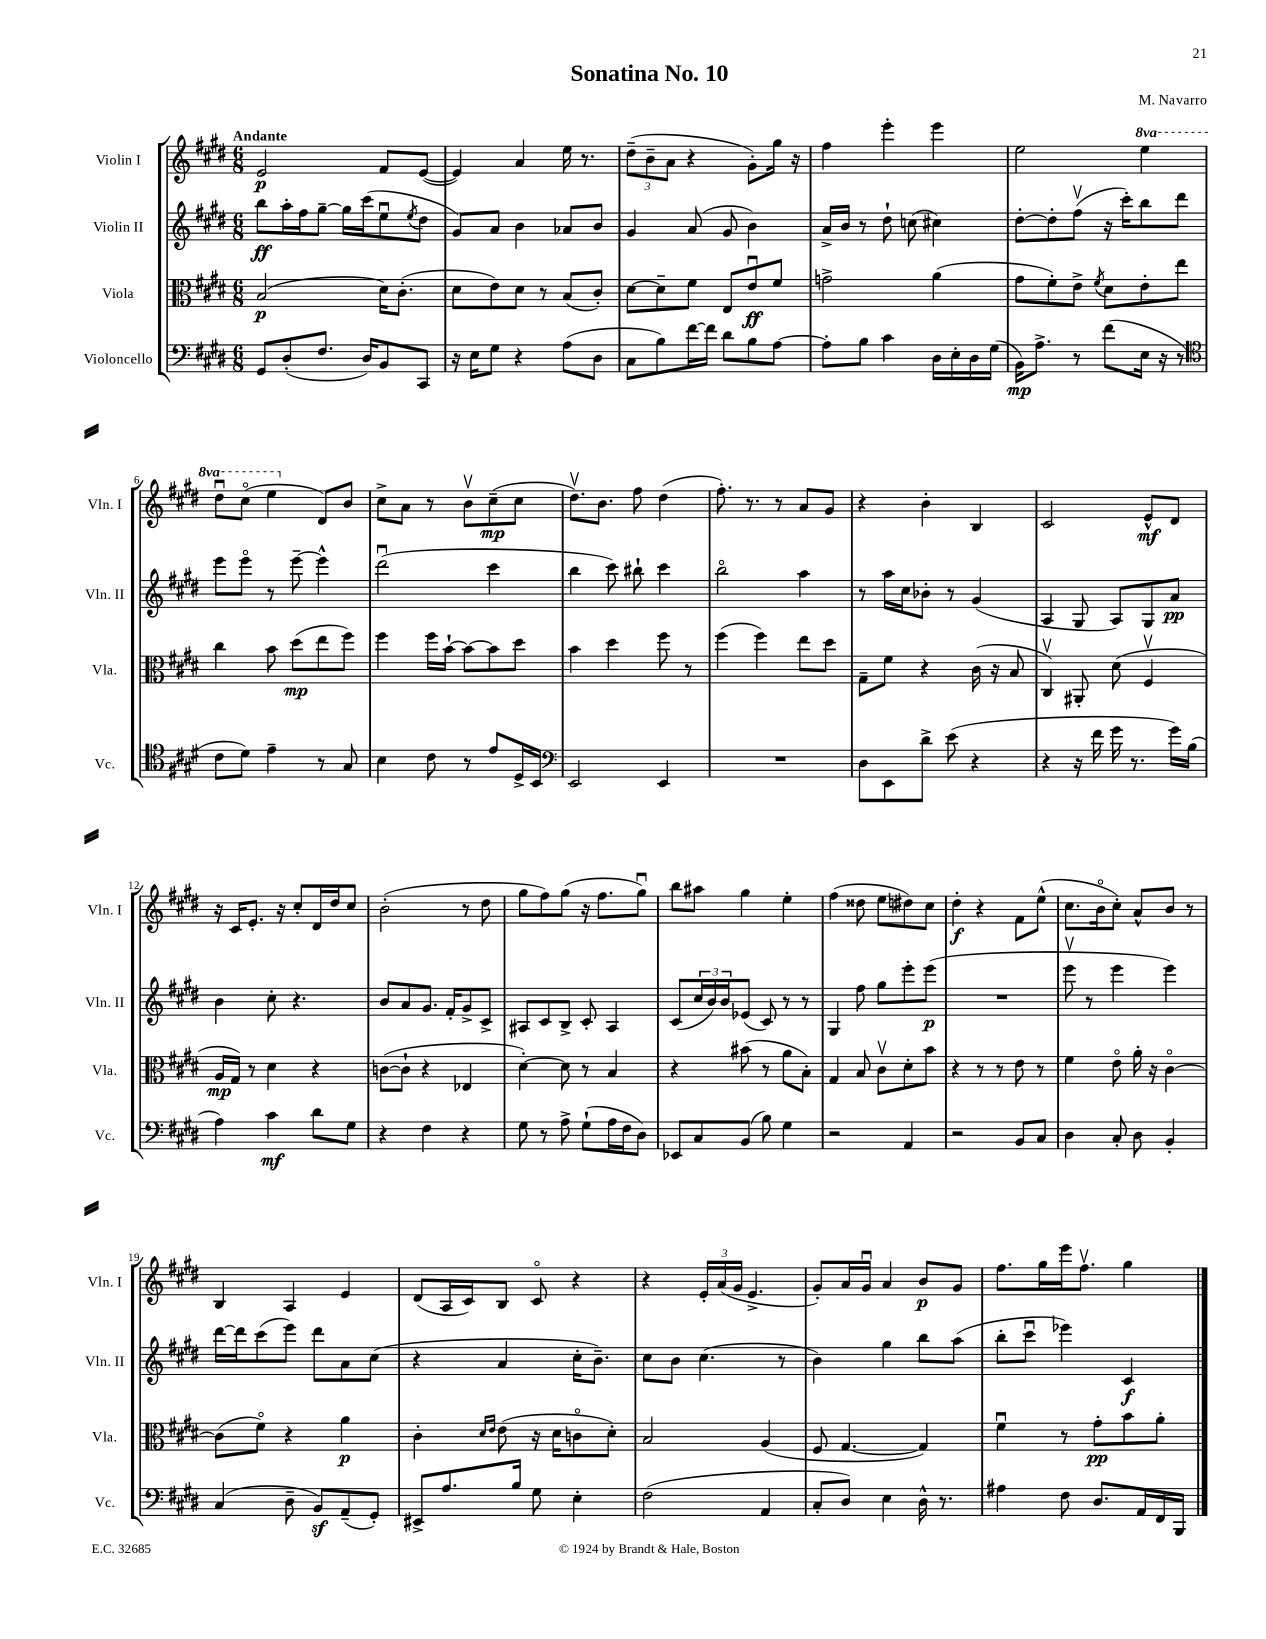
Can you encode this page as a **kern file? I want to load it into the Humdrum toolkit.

**kern	**kern	**kern	**kern
*staff4	*staff3	*staff2	*staff1
*clefF4	*clefC3	*clefG2	*clefG2
*k[f#c#g#d#]	*k[f#c#g#d#]	*k[f#c#g#d#]	*k[f#c#g#d#]
*M6/8	*M6/8	*M6/8	*M6/8
8GG#	(2B	8bb	2e
(8D#'	.	16aa'	.
.	.	16ff#	.
8.F#	.	[8gg#~	.
.	.	16gg#]	.
16D#)	.	(16ccc#	.
8BB	16d#)	8eeu	8f#
.	(8.c#'	.	.
.	.	8qee	.
8CC#	.	8dd#	([8e
=	=	=	=
16r	8d#	8g#)	4e])
16E	.	.	.
8G#	8e)	8a	.
4r	8d#	4b	4a
.	8r	.	.
(8A	(8B	8a-	16ee
.	.	.	8.r
8D#	8c#')	8b	.
=	=	=	=
8C#	[8d#	4g#	(12dd#~
.	.	.	12b~
8B)	8d#~]	.	.
.	.	.	12a
[16f#	8f#	(8a	4r
16f#]	.	.	.
8d#	8E	8g#	.
8B	8eu	4b)	8g#')
[8A	8f#	.	16gg#
.	.	.	16r
=	=	=	=
8A']	2g^	16a^	4ff#
.	.	16b	.
8B	.	8r	.
4c#	.	8dd#`	4eee'
.	.	(8cc	.
16D#	(4a	4cc#)	4eee
16E'	.	.	.
16D#	.	.	.
(16G#	.	.	.
=	=	=	=
16BB)	8g#	[8dd#'	2ee
8.A^	.	.	.
.	8f#')	8dd#']	.
8r	8e^	(8ff#v	.
.	8qf#	.	.
(8f#	8d#	16r	.
.	.	16ccc#')	.
16E	8e'	8bb	4eee
16r	.	.	.
8r	8ee	8ddd#	.
=	=	=	=
*clefC4	*	*	*
8c#	4cc#	8eee	8ddd#u
8d#)	.	8eeeo	(8ccc#o
4e~	8b	8r	4eee
.	(8dd#	[8eee~	.
8r	8ee	4eee^^]	8d#)
8G#	8ff#)	.	8b
=	=	=	=
4B	4ff#	(2ddd#u	8cc#^
.	.	.	8a
8c#	16ff#	.	8r
.	[16b`	.	.
8r	8b_	.	8bv
8e	8b]	4ccc#	(8cc#~
16D#^	8dd#	.	8cc#
16BB	.	.	.
=	=	=	=
*clefF4	*	*	*
2EE	4b	4bb	8.dd#v)
.	.	.	8.b
.	4dd#	8ccc#)	.
.	.	8bb#`	8ff#
4EE	8ff#	4ccc#	(4dd#
.	8r	.	.
=	=	=	=
2.r	(4ff#	2bbo	8.ff#')
.	.	.	8.r
.	4ff#)	.	.
.	.	.	8r
.	8ee	4aa	8a
.	8dd#	.	8g#
=	=	=	=
8D#	8G#~	8r	4r
8EE	8f#	16aa	.
.	.	16cc#	.
8d#^	4r	8b-'	4b'
(8e	.	8r	.
4r	(16c#	(4g#	4B
.	16r	.	.
.	8B	.	.
=	=	=	=
4r	4C#v)	4A	2c#
16r	8AA#'	8G#	.
16f#	.	.	.
16g#	(8d#	8A)	.
8.r	.	.	.
.	4F#v	8G#	8e^^
16g#)	.	8a	8d#
(16B	.	.	.
=	=	=	=
4A)	16A	4b	16r
.	16G#)	.	16c#
.	8r	.	8.e'
4c#	4d#	8cc#'	.
.	.	.	16r
.	.	4.r	8cc#'
8d#	4r	.	16d#
.	.	.	16dd#
8G#	.	.	8cc#
=	=	=	=
4r	([8c	8b	(2b'
.	8c`]	8a	.
4F#	4r	8.g#	.
.	.	16f#'	.
4r	4E-	8g#^	8r
.	.	8c#^	8dd#
=	=	=	=
8G#	[4d#')	8A#	8gg#
8r	.	8c#	8ff#)
8A^	8d#]	8B^	(8gg#
(8G#`	8r	8c#'	16r
.	.	.	8.ff#
16A	4B	4A#	.
16F#	.	.	.
8D#)	.	.	8gg#u)
=	=	=	=
8EE-	4r	(8c#	8bb
8C#	.	24cc#	8aa#
.	.	24b)	.
.	.	24b	.
(8BB	(8b#	(8e-	4gg#
8B)	8r	8c#)	.
4G#	8a	8r	4ee'
.	8B')	8r	.
=	=	=	=
2r	4G#	4G#	(4ff#
.	8B	8ff#	8dd##
.	8c#v	8gg#	8ee
4AA	8d#'	8eee'	8dd#)
.	8b	(8eee	8cc#
=	=	=	=
2r	4r	2.r	4dd#'
.	8r	.	4r
.	8r	.	.
8BB	8e	.	8f#
8C#	8r	.	(8ee^^
=	=	=	=
4D#	4f#	8eeev	8.cc#
.	.	8r	.
.	.	.	16bo
8C#'	8eo	4eee	8cc#')
8D#	16a'	.	8a^^
.	16r	.	.
4BB'	[4c#o	4eee)	8b
.	.	.	8r
=	=	=	=
(4C#	(8c#]	[16ddd#	4B
.	.	16ddd#]	.
.	8f#o)	(8ccc#	.
8D#~	4r	8eee)	4A
8BB)	.	8ddd#	.
(8AA~	4a	8a	4e
8GG#')	.	(8cc#	.
=	=	=	=
8EE#^	4c#'	4r	(8d#
8.A	.	.	16A
.	.	.	16c#)
.	16qqd#	.	.
.	16qqe	.	.
.	(8e	4a	8B
16B	.	.	.
8G#	16r	.	8c#o
.	16d#	.	.
4E'	8co	16cc#'	4r
.	.	8.b~)	.
.	8d#')	.	.
=	=	=	=
(2F#	2B	8cc#	4r
.	.	8b	.
.	.	(4.cc#	24e'
.	.	.	(24a
.	.	.	24g#
.	.	.	4.e^
4AA	(4A	.	.
.	.	8r	.
=	=	=	=
8C#'	8F#	4b)	8g#')
8D#)	[4.G#	.	16a
.	.	.	16g#u
4E	.	4gg#	4a
16D#^^	4G#])	8bb	8b
8.r	.	.	.
.	.	(8aa	8g#
=	=	=	=
4A#	4f#u	8bb'	8.ff#
.	.	8ccc#u	.
.	.	.	16gg#
8F#	8r	4eee-)	16eee
.	.	.	8.ff#v
8.D#	8g#'	.	.
.	8b	4c#	4gg#
16AA	.	.	.
16FF#	8a'	.	.
16BBB	.	.	.
==	==	==	==
*-	*-	*-	*-
